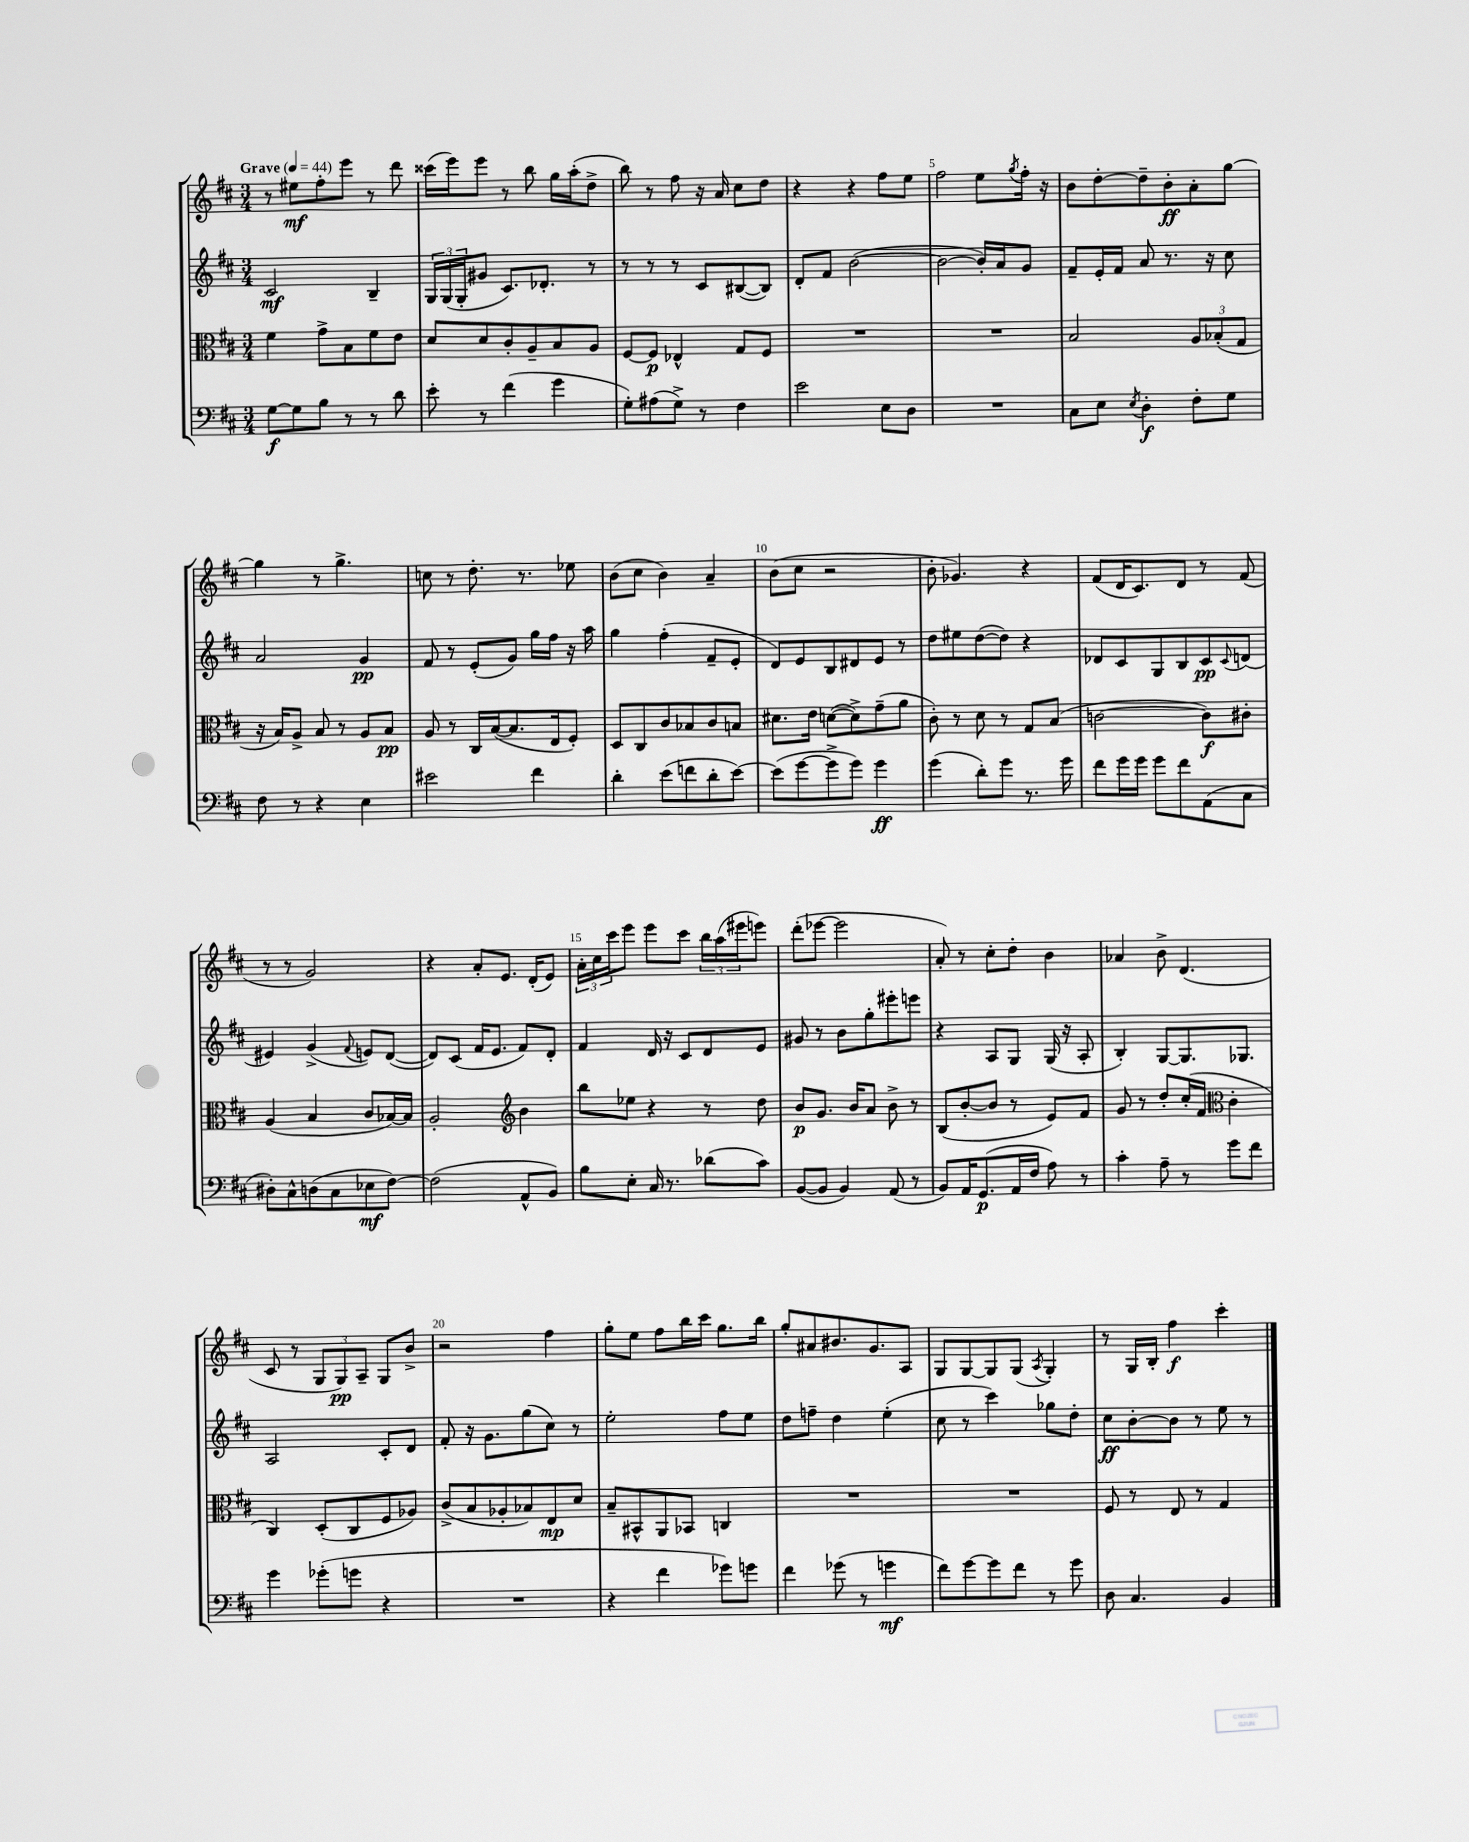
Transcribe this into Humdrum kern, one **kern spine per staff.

**kern	**dynam	**kern	**dynam	**kern	**dynam	**kern	**dynam
*part4	*part4	*part3	*part3	*part2	*part2	*part1	*part1
*staff4	*staff4	*staff3	*staff3	*staff2	*staff2	*staff1	*staff1
*clefF4	*	*clefC3	*	*clefG2	*	*clefG2	*
*k[f#c#]	*	*k[f#c#]	*	*k[f#c#]	*	*k[f#c#]	*
*M3/4	*	*M3/4	*	*M3/4	*	*M3/4	*
*MM44	*	*MM44	*	*MM44	*	*MM44	*
=1	=1	=1	=1	=1	=1	=1	=1
!	!	!	!	!	!	!LO:TX:a:B:t=Grave	!
[8G\L	f	4f#\	.	2c#/	mf	8r	.
8G\]	.	.	.	.	.	8ee#X\L	mf
8B\J	.	8g^\L	.	.	.	8ff#'\	.
8r	.	8B\	.	.	.	8eee\J	.
8r	.	8f#\	.	4B~/	.	8r	.
8d\	.	8e\J	.	.	.	8ddd\	.
=2	=2	=2	=2	=2	=2	=2	=2
8e'\	.	8d/L	.	24G/LL	.	(16ccc##X\LL	.
.	.	.	.	(24G/	.	.	.
.	.	.	.	.	.	16eee\J)	.
.	.	.	.	24G'/J	.	.	.
8r	.	8d/	.	8g#X/J	.	8eee\J	.
(4f#\	.	8c#'/	.	8.c#/L)	.	8r	.
.	.	8A~/	.	.	.	8bb\	.
.	.	.	.	8.d-X'/J	.	.	.
4g\	.	8B/	.	.	.	16gg\LL	.
.	.	.	.	.	.	(16aa'\J	.
.	.	8A/J	.	8r	.	8dd^\J	.
=3	=3	=3	=3	=3	=3	=3	=3
8G'\L)	.	[8F#/L	.	8r	.	8bb\)	.
(8A#X\	.	8F#/J]	p	8r	.	8r	.
8G^\J)	.	4E-X^^/	.	8r	.	8ff#\	.
8r	.	.	.	8c#/L	.	16r	.
.	.	.	.	.	.	16a/	.
4F#\	.	8G/L	.	([8B#X/	.	8cc#\L	.
.	.	8F#/J	.	8B#/J])	.	8dd\J	.
=4	=4	=4	=4	=4	=4	=4	=4
2e\	.	2.r	.	8d'/L	.	4r	.
.	.	.	.	8f#/J	.	.	.
.	.	.	.	([2b\	.	4r	.
8E\L	.	.	.	.	.	8ff#\L	.
8D\J	.	.	.	.	.	8ee\J	.
=5	=5	=5	=5	=5	=5	=5	=5
2.r	.	2.r	.	2b\_	.	2ff#\	.
.	.	.	.	16b'/LL])	.	8ee\L	.
.	.	.	.	16a/J	.	.	.
.	.	.	.	.	.	8qgg/	.
.	.	.	.	8g/J	.	16ff#'\Jk	.
.	.	.	.	.	.	16r	.
=6	=6	=6	=6	=6	=6	=6	=6
8C#\L	.	2B/	.	8f#~/L	.	8b\L	.
8E\J	.	.	.	16e'/L	.	[8dd'\	.
.	.	.	.	16f#/JJ	.	.	.
8qE/	.	.	.	.	.	.	.
4D'\	f	.	.	8a/	.	8dd~\]	.
.	.	.	.	8.r	.	8b'\	ff
8F#'\L	.	12A/L	.	.	.	8a'\	.
.	.	.	.	16r	.	.	.
.	.	(12B-X'/	.	.	.	.	.
8G\J	.	.	.	8cc#\	.	[8gg\J	.
.	.	12G/J	.	.	.	.	.
!!LO:LB:g=z
=7	=7	=7	=7	=7	=7	=7	=7
8F#\	.	16r	.	2a/	.	4gg\]	.
.	.	16B/KL)	.	.	.	.	.
8r	.	8A^/J	.	.	.	.	.
4r	.	8B/	.	.	.	8r	.
.	.	8r	.	.	.	4.gg^\	.
4E\	.	8A/L	.	4g/	pp	.	.
.	.	8B/J	pp	.	.	.	.
=8	=8	=8	=8	=8	=8	=8	=8
2e#X\	.	8A/	.	8f#/	.	8ccn\	.
.	.	8r	.	8r	.	8r	.
.	.	16C#/LL	.	(8e'/L	.	8.dd'\	.
.	.	([16B/J	.	.	.	.	.
.	.	8.B/]	.	8g/J)	.	.	.
.	.	.	.	.	.	8.r	.
4f#\	.	.	.	16gg\LL	.	.	.
.	.	16E/k	.	16ff#\JJ	.	.	.
.	.	8F#'/J)	.	16r	.	8ee-X\	.
.	.	.	.	16aa\	.	.	.
=9	=9	=9	=9	=9	=9	=9	=9
4d'\	.	8D/L	.	4gg\	.	(8b\L	.
.	.	8C#/	.	.	.	8cc#\J	.
(8e\L	.	8c#/	.	(4ff#'\	.	4b\)	.
8fn\	.	8B-X/	.	.	.	.	.
8d'\	.	8c#/	.	8f#~/L	.	4a~/	.
[8e\J)	.	8Bn/J	.	8e'/J	.	.	.
=10	=10	=10	=10	=10	=10	=10	=10
(8e\L]	.	8.d#X\L	.	8d/L)	.	(8b\L	.
[8g\	.	.	.	8e/	.	8cc#\J	.
.	.	16e\Jk	.	.	.	.	.
8g^\]	.	([8dn\L	.	8B/	.	2r	.
8g\J)	.	8d^\])	.	8d#X/	.	.	.
4g\	ff	(8g~\	.	8e/J	.	.	.
.	.	8a\J	.	8r	.	.	.
=11	=11	=11	=11	=11	=11	=11	=11
(4g\	.	8c#'\)	.	8dd\L	.	8b'\	.
.	.	8r	.	8ee#X\	.	4.g-X/)	.
8d'\L)	.	8d\	.	([8dd\	.	.	.
8g\J	.	8r	.	8dd\J])	.	.	.
8.r	.	8G/L	.	4r	.	4r	.
.	.	(8B/J	.	.	.	.	.
16g\	.	.	.	.	.	.	.
=12	=12	=12	=12	=12	=12	=12	=12
8f#\L	.	[2cn\	.	8d-X/L	.	(8f#/L	.
16g\L	.	.	.	8c#/	.	16d/K	.
16g\JJ	.	.	.	.	.	8.c#/)	.
8g\L	.	.	.	8G/	.	.	.
8f#\	.	.	.	8B/	.	8d/J	.
(8AA\	.	8c\L])	f	8c#/	pp	8r	.
.	.	.	.	8qqc#/	.	.	.
8C#\J	.	8c#X'\J	.	(8dn/J	.	(8f#/	.
!!LO:LB:g=z
=13	=13	=13	=13	=13	=13	=13	=13
8D#X'\L)	.	(4A/	.	4e#X/)	.	8r	.
8C#^^\	.	.	.	.	.	8r	.
(8Dn\	.	4B/	.	(4g^/	.	2g/)	.
8C#\	.	.	.	.	.	.	.
.	.	.	.	8qqf#/	.	.	.
8E-X\	mf	8c#/L	.	8en/L)	.	.	.
[8F#\J)	.	[16B-X/L)	.	([8d/J	.	.	.
.	.	16B-/JJ]	.	.	.	.	.
=14	=14	=14	=14	=14	=14	=14	=14
(2F#\]	.	2A'/	.	8d/L])	.	4r	.
.	.	.	.	(8c#/J	.	.	.
.	.	.	.	16f#/KL	.	8a'/L	.
.	.	.	.	8.e/J	.	.	.
.	.	.	.	.	.	8.e/J	.
*	*	*clefG2	*	*	*	*	*
8AA^^/L	.	4b\	.	8f#/L)	.	.	.
.	.	.	.	.	.	(16d'/KL	.
8BB/J)	.	.	.	8d'/J	.	8e/J)	.
=15	=15	=15	=15	=15	=15	=15	=15
8B\L	.	8bb\L	.	4f#/	.	24a'\LL	.
.	.	.	.	.	.	24cc#\	.
.	.	.	.	.	.	24ccc#\J	.
8E'\J	.	8ee-X\J	.	.	.	8eee\J	.
16C#/	.	4r	.	16d/	.	8eee\L	.
8.r	.	.	.	16r	.	.	.
.	.	.	.	8c#/L	.	8ccc#\J	.
(8d-X\L	.	8r	.	8d/	.	24bb\LL	.
.	.	.	.	.	.	(24aa\	.
.	.	.	.	.	.	24eee#X\J	.
8c#\J)	.	8dd\	.	8e/J	.	8eeen\J)	.
=16	=16	=16	=16	=16	=16	=16	=16
([8BB/L	.	8b/L	p	8g#X/	.	(8ddd'\L	.
8BB/J]	.	8.g/J	.	8r	.	[8eee-X\J	.
4BB/)	.	.	.	8b\L	.	2eee-\]	.
.	.	16b/KL	.	.	.	.	.
.	.	8a/J	.	8gg'\	.	.	.
(8AA/	.	8b^\	.	8eee#X'\	.	.	.
8r	.	8r	.	8eeen\J	.	.	.
=17	=17	=17	=17	=17	=17	=17	=17
8BB/L)	.	(8B/L	.	4r	.	8a'/)	.
16AA/K	.	[8b'/	.	.	.	8r	.
(8.GG/	p	.	.	.	.	.	.
.	.	8b/J]	.	8A/L	.	8cc#'\L	.
16AA/L	.	8r	.	8G/J	.	8dd'\J	.
16F#/JJ	.	.	.	.	.	.	.
8A\)	.	8e/L)	.	(16G/	.	4b\	.
.	.	.	.	16r	.	.	.
8r	.	8f#/J	.	8A'/	.	.	.
=18	=18	=18	=18	=18	=18	=18	=18
4c#'\	.	8g/	.	4B'/)	.	4a-X/	.
.	.	8r	.	.	.	.	.
8A~\	.	8dd'/L	.	[8G/L	.	8b^\	.
8r	.	(16cc#'/L	.	8.G/]	.	(4.d/	.
.	.	16f#/JJ	.	.	.	.	.
*	*	*clefC3	*	*	*	*	*
8g\L	.	4c#'\	.	.	.	.	.
.	.	.	.	8.G-X/J	.	.	.
8f#\J	.	.	.	.	.	.	.
!!LO:LB:g=z
=19	=19	=19	=19	=19	=19	=19	=19
4g\	.	4C#/)	.	2A/	.	8c#/	.
.	.	.	.	.	.	8r	.
(8g-X'\L	.	(8D'/L	.	.	.	12G/L	.
.	.	.	.	.	.	12G/)	pp
8gn\J	.	8C#/	.	.	.	.	.
.	.	.	.	.	.	12A~/J	.
4r	.	8F#/	.	8c#'/L	.	8G/L	.
.	.	8A-X/J)	.	8d/J	.	8b^/J	.
=20	=20	=20	=20	=20	=20	=20	=20
2.r	.	(8c#^/L	.	8f#'/	.	2r	.
.	.	8B/	.	16r	.	.	.
.	.	.	.	8.g\L	.	.	.
.	.	8A-X'/	.	.	.	.	.
.	.	8B-X/)	.	(8gg\	.	.	.
.	.	8E/	mp	8cc#\J)	.	4ff#\	.
.	.	8d/J	.	8r	.	.	.
=21	=21	=21	=21	=21	=21	=21	=21
4r	.	8B~/L	.	2ee'\	.	8gg'\L	.
.	.	8BB#X^^/	.	.	.	8ee\J	.
4f#\	.	8AA/	.	.	.	8ff#\L	.
.	.	8BB-X/J	.	.	.	16bb\L	.
.	.	.	.	.	.	16ccc#\JJ	.
8g-X\L)	.	4Cn/	.	8ff#\L	.	8.gg\L	.
8gn\J	.	.	.	8ee\J	.	.	.
.	.	.	.	.	.	16bb\Jk	.
=22	=22	=22	=22	=22	=22	=22	=22
4f#\	.	2.r	.	8dd\L	.	8gg'/L	.
.	.	.	.	8ffn~\J	.	8a#X/	.
(8g-X\	.	.	.	4dd\	.	8.b#X/	.
8r	.	.	.	.	.	.	.
.	.	.	.	.	.	8.g/	.
4gn\	mf	.	.	(4ee'\	.	.	.
.	.	.	.	.	.	8A/J	.
=23	=23	=23	=23	=23	=23	=23	=23
8f#\L)	.	2.r	.	8cc#\	.	8G/L	.
[8g\	.	.	.	8r	.	[8G/	.
8g\]	.	.	.	4ccc#\)	.	8G/]	.
8f#\J	.	.	.	.	.	(8G/J	.
.	.	.	.	.	.	8qA/	.
8r	.	.	.	8gg-X\L	.	4G'/)	.
8g\	.	.	.	8dd'\J	.	.	.
=24	=24	=24	=24	=24	=24	=24	=24
8D\	.	8F#/	.	8cc#\L	ff	8r	.
4.C#/	.	8r	.	[8b'\	.	16G/LL	.
.	.	.	.	.	.	16B'/JJ	.
.	.	8E/	.	8b\J]	.	4ff#\	f
.	.	8r	.	8r	.	.	.
4BB/	.	4G/	.	8ee\	.	4ccc#'\	.
.	.	.	.	8r	.	.	.
==	==	==	==	==	==	==	==
*-	*-	*-	*-	*-	*-	*-	*-
